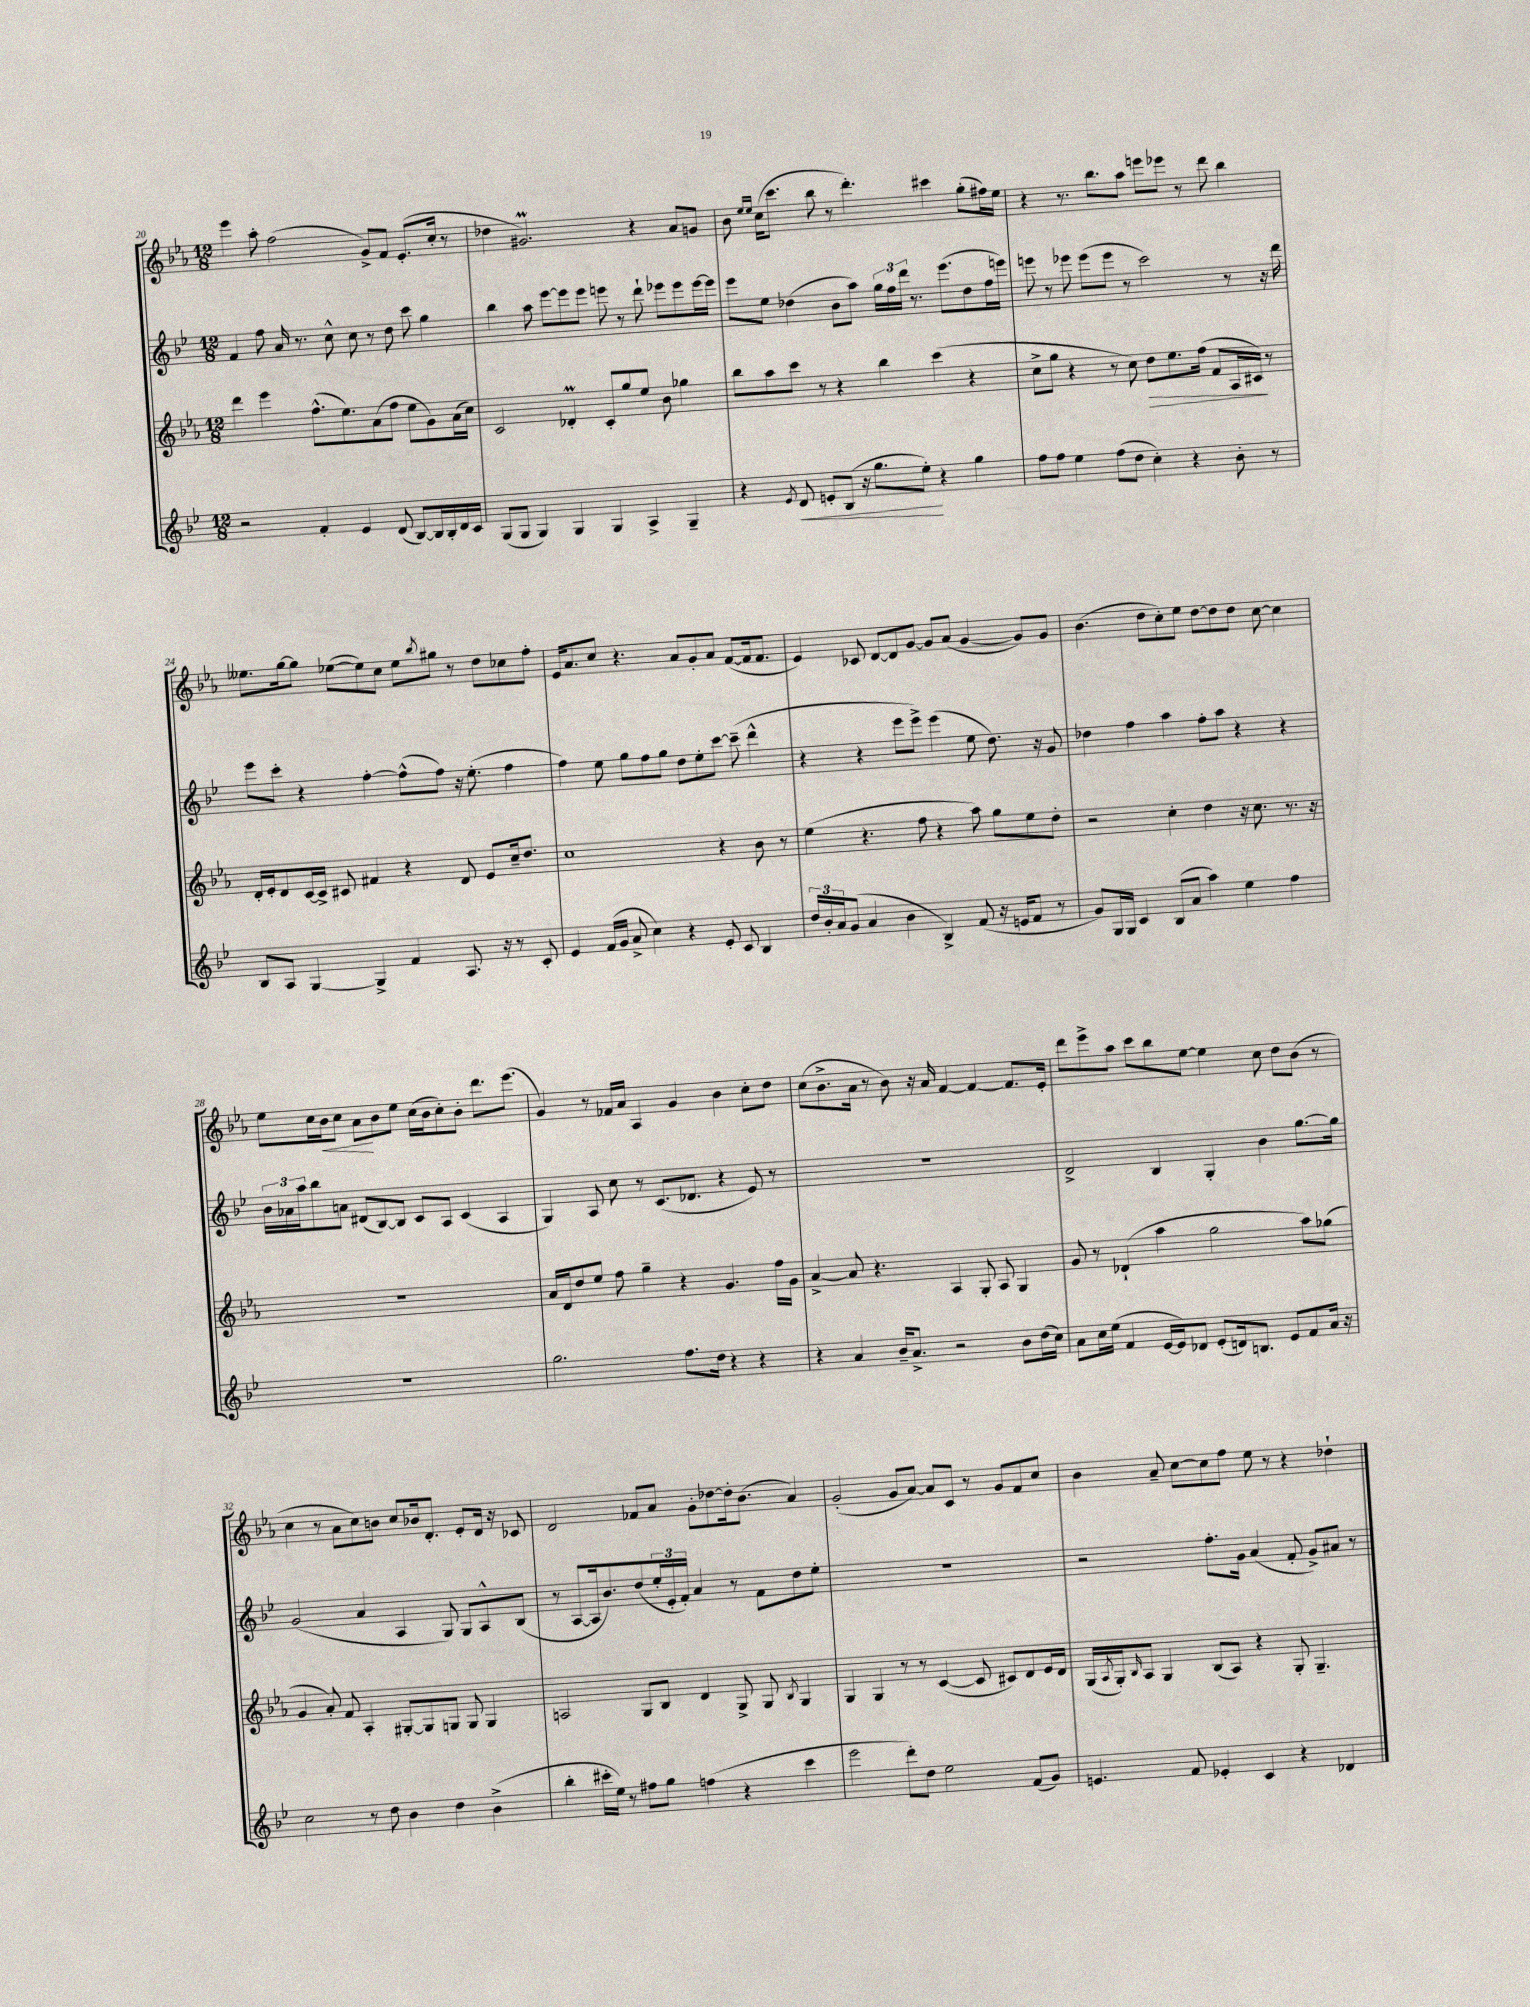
<<
\new StaffGroup <<
\new Staff = "s0" {
    \clef treble \key ees \major \numericTimeSignature \time 12/8
    ees'''4 aes''8-. f''2( g'8->) f'8 ees'8.-.( c''16-. r8 |
    des''4 gis'2.\prall) r4 aes'8 g'8 |
    bes'8 \grace { ees''16 ees''16 } c''16( c'''8. bes''8 r8 d'''4.-.) cis'''4 g''8-.( fis''16) ees''16 |
    r4 r8. bes''8. aes''8 e'''8 ees'''8 r8 d'''8 bes''4 |
    eeses''8. g''16~ g''8 ees''8~( ees''8) c''8 ees''8 \acciaccatura { bes''8 } gis''8 r8 d''8 ces''8 f''8-. |
    ees'16 aes'8. c''8 r4. aes'8 g'8-. aes'8 f'8~( f'16 f'8. |
    ees'4) ces'8 d'8~ d'8 g'8~ g'8 aes'8( g'4~ g'8) g'8 |
    bes'4.( d''8 c''8-.) ees''8 d''8~ d''8 d''8 c''8~ c''4 |
    ees''8 c''16 bes'16\< c''8 aes'8\! bes'8 ees''8 c''16( bes'16 c''8-.) bes'8-. d'''8. ees'''8.( |
    g'4) r8 fes'16 aes'16 aes4 g'4 bes'4 c''8-. d''8 |
    c''8( bes'8.-> aes'16 r8 bes'8) r16 aes'16 f'4~ f'4~ f'8. ees'16-. |
    d'''8 ees'''8-> aes''8 c'''8 bes''8 ees''8~ ees''4 c''8 d''8 bes'8( r8 |
    c''4 r8 aes'8 c''8) b'8 c''8 bes'16 d'8.-. ees'8-. d'16 r16 ces'8 |
    d'2 fes'8 aes'8 g'8-. des''8~ des''16-. bes'8.( aes'4) |
    g'2-.( g'8 aes'8~) aes'8 c'8 r8 g'8 f'8 c''8 |
    bes'4 aes'8-- c''8~ c''8 f''8 ees''8 r8 r4 des''4-! \bar "|." |
}
\new Staff = "s1" {
    \clef treble \key bes \major \numericTimeSignature \time 12/8
    f'4 f''8 a'16 r8. c''8-^ c''8 r8 d''8 c'''8 g''4 |
    bes''4 a''8 ees'''8~ ees'''8 ees'''8 e'''8 r8 d'''8-! ees'''8 ees'''8 ees'''16~ ees'''16 |
    ees'''8 ees''8 des''4( bes'8 a''8) \tuplet 3/2 { g''16 f''16 d'''16 } r8. ees'''8.( des''8 f''16 e'''16) |
    e'''8 r8 ees'''8 ees'''8( ees'''8 r8 c'''2) r8 r16 d'''16 |
    ees'''8 c'''8-. r4 f''4~-. f''8-^( f''8) r16 ees''8.-.( f''4 |
    f''4) ees''8 g''8 f''8 g''8 d''8 ees''8-. c'''8~ c'''8--( d'''4-^ |
    r4 r4 ees'''8 ees'''8->) ees'''4( ees''8 d''8.) r16 g'8 |
    des''4 f''4 a''4 f''8-. a''8 r4 r4 |
    \tuplet 3/2 { bes'16 aes'16 a''16 } bes''8 a'8 dis'8( bes8~) bes8 c'8 a8 c'4( a4 |
    g4) a8 c''8 r8 c'8.( des'8. r4 ees'8) r8 |
    R1. |
    d'2-> bes4 g4-. bes'4 g''8.~ g''16 |
    g'2( a'4 a4 g8) g8 a8-^ bes8( |
    r8 a8~ a16 bes'8.) d''8( \tuplet 3/2 { ees''16-. ees'16-. f'16-.) } a'4 r8 f'8 d''8 ees''8-. |
    R1. |
    r2 f''8.-. g'16 a'4( f'8-. g'8->) ais'8 r8 \bar "|." |
}
\new Staff = "s2" {
    \clef treble \key ees \major \numericTimeSignature \time 12/8
    d'''4 ees'''4 f''8.-^( ees''8.) aes'8( f''8 ees''8 g'8) aes'16( c''16) |
    c'2 des'4-.\prall c'8-. g''8 ees''8 bes'8 ges''4 |
    bes''8 aes''8 c'''8 r8 r4 bes''4 c'''4( r4 |
    c''8-> g''8 r4 r8 c''8) d''8\> ees''8. f''16( f'8 aes16 cis'16\!) r8 |
    d'16-. ees'16-. d'8 c'16~ c'16-> cis'8 fis'4 r4 d'8 ees'8 c''16-- d''8. |
    c''1 r4 bes'8 r8 |
    ees''4( r4. f''8 r4 aes''8) g''8 ees''8 d''8-. |
    r2 c''4-. d''4 r16 c''8. r8. r16 |
    R1. |
    aes'16 d'16 d''8 ees''8 f''8 g''4-- r4 g'4. f''16 g'16 |
    aes'4~-> aes'8 r4. aes4 g8-. aes8 g4 |
    g'8 r8 des'4-!( aes''4 g''2 aes''8) ges''8( |
    g'4 aes'8-.) f'8 aes4-. gis8~-. gis8 g8 g8 g4 |
    a2 g8 bes8 d'4 g8-> g8 \acciaccatura { bes8 } g4 |
    g4 g4 r8 r8 c'4~( c'8 cis'8) d'8 ees'16 d'16 |
    g16( \acciaccatura { aes8 } g16-.) \grace { bes16 } aes8 g4 bes8( aes8) r4 g8-. g4.-- \bar "|." |
}
\new Staff = "s3" {
    \clef treble \key bes \major \numericTimeSignature \time 12/8
    r2 f'4-. ees'4 d'8( bes8~) bes16 bes16-. d'16 c'16 |
    g8( g8 g4) g4 g4 a4-> g4-- |
    r4 \acciaccatura { ees'8 } d'8\< e'8-. bes8( r16 g''8. ees''8-.\!) r4 g''4 |
    f''8 f''8 ees''4 f''8( d''8 c''4-.) r4 bes'8-. r8 |
    bes8 a8 g4~ g4-> f'4 a8. r16 r8 c'8-. |
    ees'4 f'16( g'16 a'8-> c''4) r4 ees'8-. c'8 bes4 |
    \tuplet 3/2 { d''16 bes'16-. a'16 } g'8( a'4 bes'4 bes4->) f'8( r16 e'16 f'8 r8 |
    g'8) g16 g16 c'4 bes8( a'8 a''4) ees''4 f''4 |
    R1. |
    g''2. f''8. d''16 r4 r4 |
    r4 a'4 bes'16-- a'8.-> r2 bes'8 d''16( c''16) |
    a'8 c''16 ees''16( f'4 ees'16~ ees'16) des'8 ees'8-.( d'16) b8. ees'8 f'8 a'16 r16 |
    c''2 r8 d''8 bes'4 d''4 bes'4->( |
    bes''4-. cis'''16-. ees''16) r8 fis''8 g''8 f''4( r4 cis'''4 |
    ees'''2 d'''8-.) d''8 ees''2 f'8( g'8) |
    e'4. f'8 ees'4-. c'4 r4 des'4 \bar "|." |
}
>>
>>
\layout { \context { \Score currentBarNumber = #20 } }
